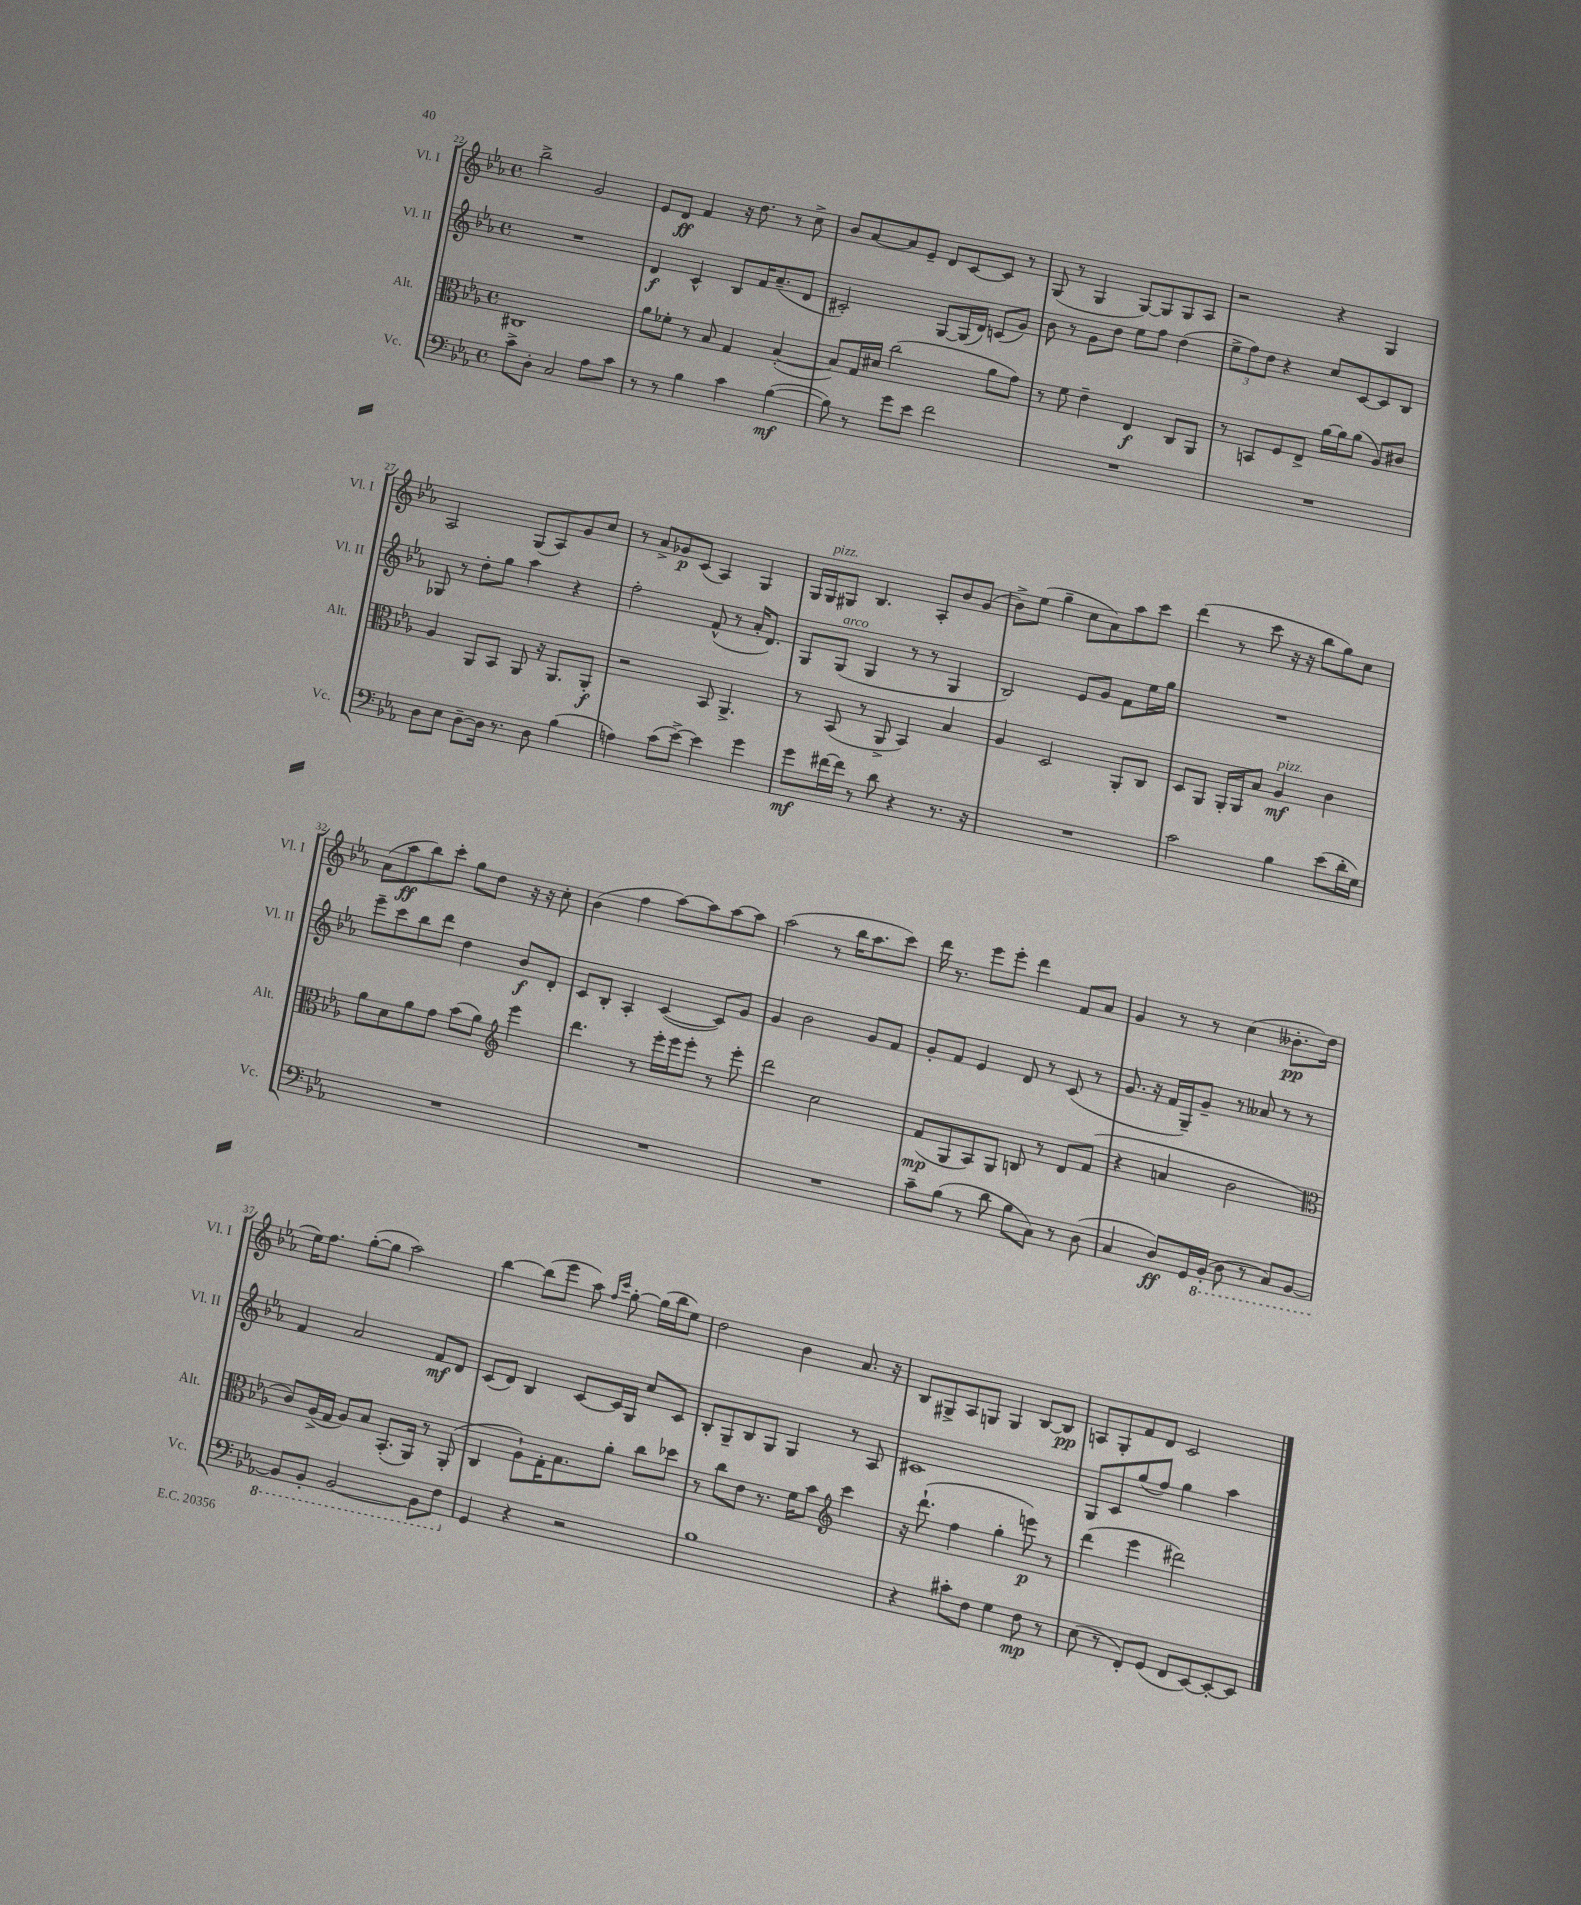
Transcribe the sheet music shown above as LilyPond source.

<<
\new StaffGroup <<
\new Staff = "s0" \with { instrumentName = "Vl. I" shortInstrumentName = "Vl. I" } {
    \clef treble \key ees \major \defaultTimeSignature \time 4/4
    bes''2-> g'2 |
    ees'8 d'8\ff f'4 r16 d''8. r8 c''8-> |
    bes'8 aes'8~ aes'8 ees'8-- d'8 c'8~ c'8 r8 |
    g8( r8 g4 g8~) g8 g8 aes8 |
    r2 r4 g4 |
    aes2 g8( aes8) g'8 c''8 |
    r8 aes'8-> ges'8\p c'8( aes4) g4 |
    g16 g16^\markup { \italic "pizz." } gis8 bes4. aes8-. bes'8 g'8( |
    bes'8->) ees''8( g''4-- c''8 aes'8) aes''8 c'''8 |
    d'''4( r8 c'''8 r16 r16 bes''8 g''8) c''8 |
    aes'8( aes''8\ff bes''8) c'''8-. g''8 d''8 r16 r16 c''8-. |
    bes'4( f''4 aes''8~) aes''8 aes''8~ aes''8 |
    aes''2( r8 bes''16 aes''8. c'''8) |
    d'''16 r8. ees'''8 ees'''8-. d'''4 f'8 aes'8 |
    g'4 r8 r8 c''4( beses'8.-.\pp d''16 |
    ees''16) f''8. g''8~-.( g''8 aes''2) |
    bes''4~ bes''8( ees'''8 aes''8) \grace { f''16 c'''16 } g''8~-. g''16( bes''16 ees''8) |
    d''2 bes'4 aes'8. r16 |
    bes8 gis8-> aes8 g8 g4 bes8~ bes8\pp |
    a8 g8-. f'8 d'8 c'2 \bar "|." |
}
\new Staff = "s1" \with { instrumentName = "Vl. II" shortInstrumentName = "Vl. II" } {
    \clef treble \key ees \major \defaultTimeSignature \time 4/4
    R1 |
    d'4\f c'4-^ bes8 f'16 aes'8.--( d'8 |
    cis'2-.) g8~ g16( d'16) c'8( g'8) |
    bes'8 r8 g'8 d''8 ees''8 f''8 d''4( |
    \tuplet 3/2 { ees''8-> f''8) d''8 } r4 c''8 c'8~ c'8 bes8 |
    ges8 r8 d''8-. g''8 aes''4 r4 |
    f''2-. f'8-^( r8 aes'16-. d'8.) |
    g8 g8^\markup { \italic "arco" }( g4 r8 r8 g4 |
    bes2) ees'8 g'8 f'8 ees''16 g''16 |
    R1 |
    ees'''8-- c'''8 bes''8 d'''8 d''4 bes'8\f d'8-. |
    c'8 bes8-. aes4-. c'4~( c'8) g'8 |
    g'4 bes'2 g'8 f'8 |
    g'8-. f'8 ees'4 d'8 r8 c'8( r8 |
    g'8. r16 f'16 g16--) g'8-- r8 aeses'8 r8 r8 |
    f'4 aes'2 f'8\mf d'8 |
    c'8( d'8) bes4 c'8~ c'16 g16 c''8 c'8 |
    bes8-. g8-- bes8 g8 g4 r8 aes8 |
    cis'1 |
    g8 c'8 g''8( f''8) g''4 aes''4 \bar "|." |
}
\new Staff = "s2" \with { instrumentName = "Alt." shortInstrumentName = "Alt." } {
    \clef alto \key ees \major \defaultTimeSignature \time 4/4
    cis1 |
    aes'8 fes'8-. r8 bes8 g4 bes4~-.( |
    bes8) g16 dis'16 c''2( aes'8 g'8) |
    r8 f'8 ees'4-- ees4\f c8 aes,8 |
    r8 b,8 f8 ees8-> aes'16~ aes'16 aes'8( aes8) cis'8 |
    aes4 aes,8 bes,8 aes,8 r16 aes,8. aes,8-.\f |
    r2 bes,8 aes,4.-> |
    r8 bes,8( r8 aes,8-> bes,4) bes4 |
    aes4 d2 aes,8-. c8 |
    d8 aes,8 aes,16-. aes,16 bes8 aes4\mf^\markup { \italic "pizz." } c'4 |
    aes'8 d'8 aes'8 g'8 bes'8( aes'8) \clef treble ees'''4 |
    d'''4. r8 ees'''16-. ees'''16 ees'''8-. r8 ees'''8-. |
    d'''2 c''2 |
    f'8\mp( g8 aes8) g8 b8 r8 d'8 f'8( |
    r4 a'4 bes'2 |
    \clef alto c'8) aes16->( g16 aes8) bes8 bes,8.-.( aes,16) r8 aes,8-.( |
    c4 aes8-!) g16-. bes8. aes'8-. c''8 des''8 |
    r8 c''8 ees'8 r8. f'16 bes'8 \clef treble c'''4 |
    r16 d'''8.-!( f''4 g''4-. e'''8\p) r8 |
    d'''4( ees'''4 dis'''2) \bar "|." |
}
\new Staff = "s3" \with { instrumentName = "Vc." shortInstrumentName = "Vc." } {
    \clef bass \key ees \major \defaultTimeSignature \time 4/4
    c'8-> d8-. c2 aes8 c'8 |
    r8 r8 bes4 c'4 bes4~\mf( |
    bes8) r8 g'8 ees'8 f'2 |
    R1 |
    R1 |
    d8 ees8 d8~-- d16 r8. d8 bes4( |
    a4) c'8( ees'8~->) ees'4 g'4 |
    g'8\mf fis'16~ fis'16 r8 d'8 r4 r8. r16 |
    R1 |
    c'2 bes4 ees'8( d'16-. g16) |
    R1 |
    R1 |
    R1 |
    c'8-- bes8( r8 d'8 bes8 c8) r8 d8( |
    c4 d8\ff) g,16 \ottava #-1 bes,,16-.( d,8 r8 c,8) bes,,8~ |
    bes,,8 bes,,8-. bes,,2~ bes,,8 f,8 \ottava #0 |
    g,4 r4 r2 |
    bes1 |
    r4 cis'8-. f8 g4 f8\mp r8 |
    ees8( r8 f,8-.) g,8( f,8 ees,8~) ees,8~-. ees,8 \bar "|." |
}
>>
>>
\layout { \context { \Score currentBarNumber = #22 } }
